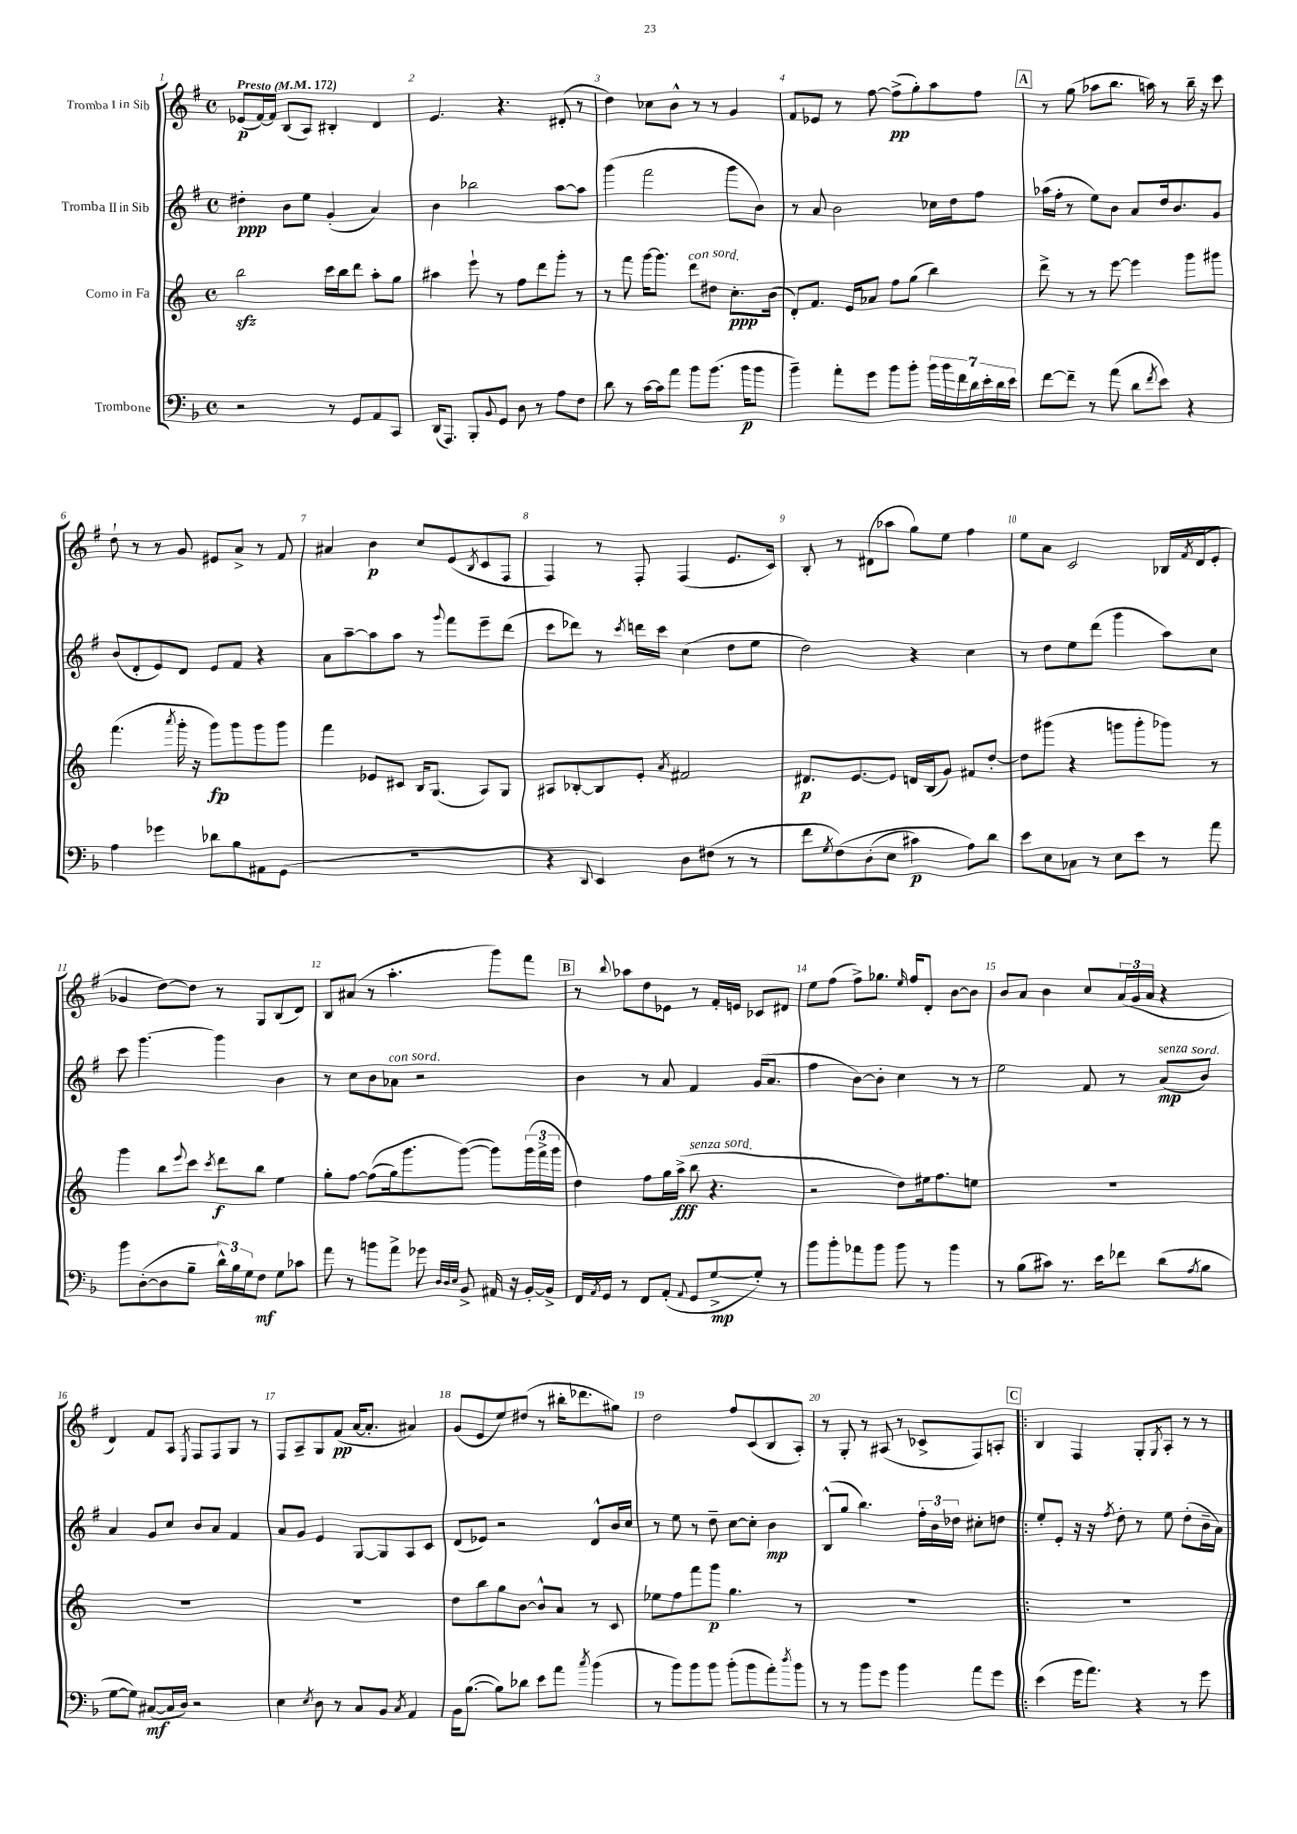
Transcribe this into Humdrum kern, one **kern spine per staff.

**kern	**kern	**kern	**kern
*staff4	*staff3	*staff2	*staff1
*clefF4	*clefG2	*clefG2	*clefG2
*k[b-]	*k[]	*k[f#]	*k[f#]
*M4/4	*M4/4	*M4/4	*M4/4
*met(c)	*met(c)	*met(c)	*met(c)
*MM172	*MM172	*MM172	*MM172
2r	2bb	4dd#'	(8e-
.	.	.	[16f#)
.	.	.	16f#]
.	.	8b	(8B
.	.	8ee	8A)
8r	16ccc	(4g'	4B#'
.	16bb	.	.
8GG	8ddd	.	.
8AA	8aa'	4a)	4d
8CC	8gg	.	.
=	=	=	=
(16DD	4aa#	4b	4.e
8.AAA)	.	.	.
8BBB-'	8eee`	2bb-	.
8qqBB-	.	.	.
8GG	8r	.	4.r
8D	8ff	.	.
8r	8ddd	.	.
8A	8ggg'	[8aa	(8d#'
8F	8r	8aa]	8r
=	=	=	=
8d	8r	(4ggg	4dd)
8r	8fff	.	.
[16c	[16ggg	2fff#	8cc-
16c]	8.ggg]	.	.
8a	.	.	8b^^
8b-	8ddd	.	8r
(8.b-	8dd#	.	8r
.	8.cc'	8ggg	4g
16b-	.	.	.
8b-	.	8b)	.
.	(16b	.	.
=	=	=	=
4b-~)	8d')	8r	8f#
.	8.f	8a	8e-
8a'	.	2b	8r
.	16e	.	.
8g	8a-	.	[8ff#
8b-	8ff	.	(8ff#^]
8b-'	(8gg	.	8gg')
28b-	4bb)	16cc-	8aa
28b-	.	.	.
.	.	16dd	.
28f	.	.	.
28d	.	.	.
.	.	8ff#	8ff#
28e'	.	.	.
28d	.	.	.
28e	.	.	.
=	=	=	=
[8f	8ddd^	(16aa-	8r
.	.	16ff#'	.
8f~]	8r	8r	(8gg
8r	8r	8ee)	8aa-
(8a	[8eee	8b	8.bb
8d	4eee]	8a	.
.	.	.	16aa)
8qf	.	.	.
8e)	.	16dd	8r
.	.	8.b	.
4r	8ggg	.	16bb~
.	.	.	16r
.	8ggg#	8g	8ccc
=	=	=	=
4A	(4.fff	(8b	8dd`
.	.	8d'	8r
4g-	.	8e)	8r
.	8qaaa	.	.
.	16ggg'	8d	8g
.	16r	.	.
8d-	8ggg)	8e	8e#
8B-	8ggg	8f#	8a^
8AA#	8ggg	4r	8r
(8GG	8ggg	.	8f#
=	=	=	=
1r	4fff	8a	4a#
.	.	[8aa~	.
.	8e-	8aa]	4b
.	8c#	8aa	.
.	16B	8r	8cc
.	(8.G	.	.
.	.	8qqggg	.
.	.	8fff#	(8e
.	.	.	8qB
.	8A)	8eee~	8c
.	8G	(8ddd	8F#
=	=	=	=
4r	8A#	8ccc	4F#)
.	[8B-'	8ddd-)	.
8qqDD	.	.	.
4EE)	8B-]	8r	8r
.	.	8qccc	.
.	8e'	16ddd	8F#'
.	.	16ccc	.
.	8qa	.	.
8D	2f#	(4cc	(4F#
(8F#	.	.	.
8r	.	8dd	8.e
8r	.	8ee	.
.	.	.	16c)
=	=	=	=
8f	8.d#	2dd)	8B'
8qG	.	.	.
&(8F)	.	.	8r
.	[8.e	.	.
(8D'	.	.	(8d#
8E	8e]	.	8aa-
4c#)	16d	4r	8gg)
.	(16B	.	.
.	8g)	.	8ee
8A&)	8f#	4cc	4ff#
8d	[8dd'	.	.
=	=	=	=
8e	8dd]	8r	8ee
8E	(8ggg#	8dd	8a
8C-	4r	8ee	2c
8r	.	(8ddd	.
8E	8ggg	4ggg	.
8e	8ggg'	.	.
8r	8ggg-)	8aa)	16B-
.	.	.	8qf#
.	.	.	(16d
8a	8r	8cc	8e'
=	=	=	=
8b-	4ggg	8ccc	4g-
([8D'	.	[4.ggg	.
8D]	8bb	.	[8dd)
.	8qqeee	.	.
8B-~	8ccc	.	8dd]
.	8qccc	.	.
24d^^)	8ddd	4ggg]	8r
24B-	.	.	.
24G	.	.	.
8F	8bb	.	8G
8G	4ee	4b	(8B
8c-	.	.	8d)
=	=	=	=
8a	8gg'	8r	8B
8r	[8ff	8cc	(8a#
8b	&((8ff]	8b	8r
8a^	16gg)	8a-	4.aa'
.	8.ggg	.	.
8g-	.	2r	.
32qqD	.	.	.
32qqD	.	.	.
32qqE	.	.	.
8BB-^	([8ggg&)	.	.
16AA#	8ggg])	.	8ggg)
16r	.	.	.
[16BB-'	(24ggg	.	8fff#
.	24fff^	.	.
16BB-^]	.	.	.
.	24ggg	.	.
=	=	=	=
16FF	4dd)	4b	8r
8qAA	.	.	.
16GG	.	.	.
.	.	.	8qqbb
8r	.	.	8aa-
8FF	8ff	8r	8dd
(8AA'	16gg	8a	8e-
.	(16aa^	.	.
8qqAA	.	.	.
8GG	8bb	4f#	8r
[8G^	4.r	.	16f#'
.	.	.	16e
8G'])	.	(16g	8c-
.	.	8.a	.
8r	.	.	8d#
=	=	=	=
8b-	2r	4ff#	8ee
8b-'	.	.	(8ff#
8a-	.	[8b)	8ff#^)
8b-	.	8b']	8.gg-
8b-	8dd)	4cc	.
.	.	.	16qqee
.	.	.	16ff#
8r	16ee#	.	8d'
.	8.ff	.	.
4b-	.	8r	[8b
.	8ee	8r	8b]
=	=	=	=
8r	1r	2ee	8b
(8B-	.	.	8a
8c#)	.	.	4b
8.r	.	.	.
.	.	8f#	8cc
16e	.	.	.
8f-	.	8r	(24a
.	.	.	24g
.	.	.	24a
(8d	.	(8a	4r
8qA	.	.	.
8B-	.	8b)	.
=	=	=	=
[8G	1r	4a	4d)
8G])	.	.	.
([8C#	.	8g	8f#
16C#]	.	8cc	8A
16D)	.	.	.
.	.	.	8qE
2r	.	8b	8F#
.	.	8a	8F#
.	.	4f#	8G
.	.	.	8r
=	=	=	=
4E	1r	8a	8F#
.	.	8g	8A~
8qE	.	.	.
8D	.	4e	8G
8r	.	.	(8f#
8C	.	[8G	[16a
.	.	.	8.a']
8BB-	.	8G]	.
8qC	.	.	.
4AA	.	8A	4a#)
.	.	8c	.
=	=	=	=
16BB-	8dd	(8d	(8g
([8.B-	.	.	.
.	8bb	8e-)	8e
8B-])	8gg	2r	8ee)
8d-	[8b	.	(8dd#
8e	8b^^]	.	8r
8a	8a	.	16bb#'
.	.	.	8.ddd-
8qcc	.	.	.
(4b-	8r	8d^^	.
.	8c	16b	8gg#)
.	.	16cc	.
=	=	=	=
8r	8ee-	8r	2dd
8b-)	8ff	8ee	.
8b-	8fff	8r	.
8b-	8ggg	8dd~	.
(8b-'	4.gg	[8cc	8ff#
8b-	.	8cc']	(8c
8a')	.	4b	8B
8qdd	.	.	.
8b-	8r	.	8A')
=	=	=	=
8r	1r	(8B^^	8r
8r	.	8gg	8G'
8b-	.	4.bb)	8r
8g	.	.	(8A#
4b-	.	.	8r
.	.	24ff#'	8c-^
.	.	24b	.
.	.	24dd-	.
8a	.	8cc#'	8F#)
8g	.	8dd	8A'
=!|:	=!|:	=!|:	=!|:
(4e	1r	8ee'	4B
.	.	8e'	.
16g	.	16r	4F#
8.a)	.	16r	.
.	.	8qff#	.
.	.	8dd'	.
4r	.	8r	8G'
.	.	.	8qG
.	.	8ee	8A'
8r	.	(8dd'	8r
8g	.	16b~	8r
.	.	16a)	.
==	==	==	==
*-	*-	*-	*-
